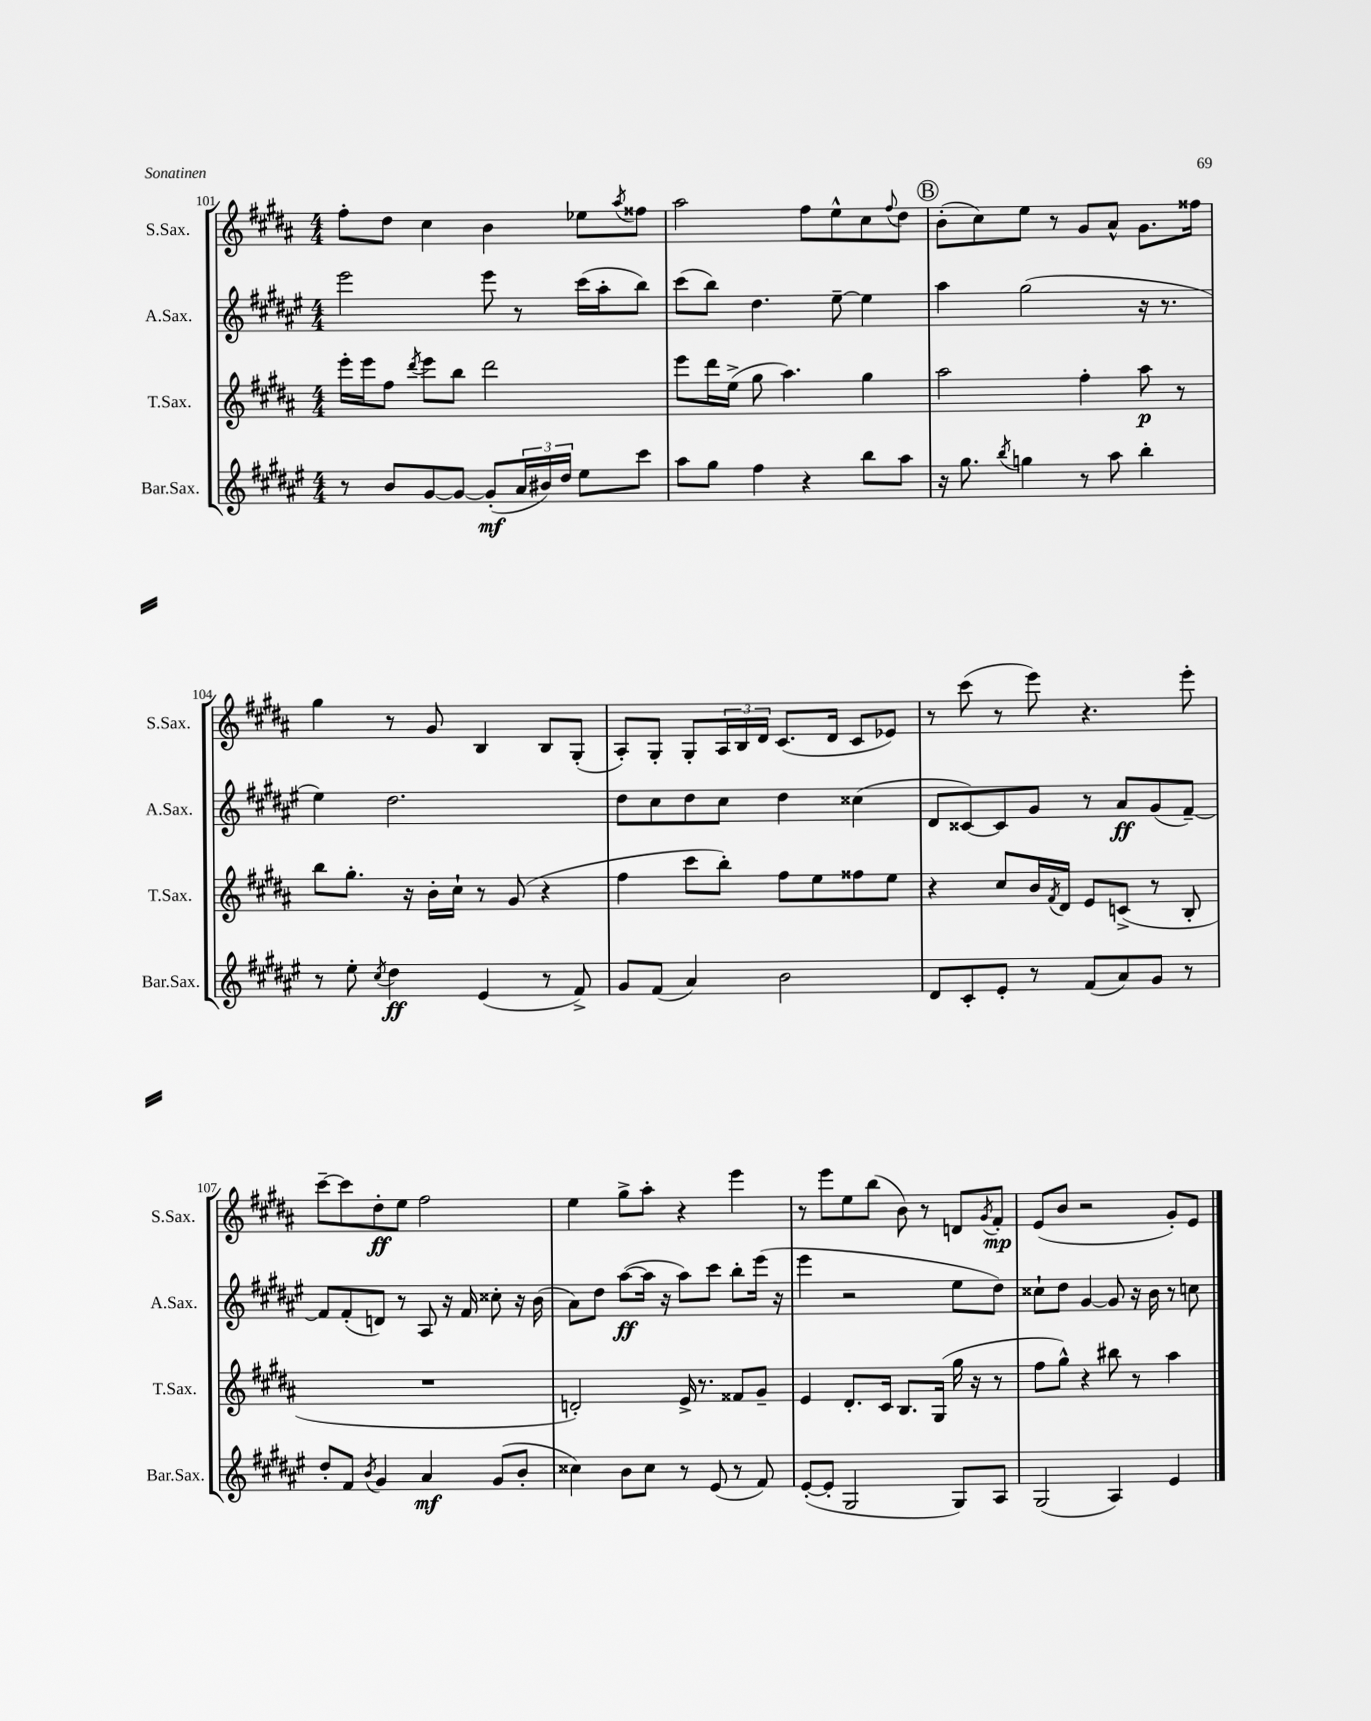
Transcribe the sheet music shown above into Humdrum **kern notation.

**kern	**kern	**kern	**kern
*staff4	*staff3	*staff2	*staff1
*clefG2	*clefG2	*clefG2	*clefG2
*k[f#c#g#d#a#e#]	*k[f#c#g#d#a#]	*k[f#c#g#d#a#e#]	*k[f#c#g#d#a#]
*M4/4	*M4/4	*M4/4	*M4/4
8r	16eee'\LL	2eee#\	8ff#'\L
.	16eee\J	.	.
8b/L	8ff#\J	.	8dd#\J
.	8qddd#/	.	.
[8g#/	8eee\L	.	4cc#\
8g#/_J	8bb\J	.	.
(8g#'/]L	2ddd#\	8eee#\	4b\
24a#/L	.	8r	.
24b#/)	.	.	.
24dd#/JJ	.	.	.
8ee#\L	.	(16ccc#\LL	8ee-\L
.	.	16aa#'\J	.
.	.	.	8qaa#/
8ccc#\J	.	8bb\J)	8ff##\J
=	=	=	=
8aa#\L	8eee\L	(8ccc#\L	2aa#\
8gg#\J	16ddd#\L	8bb\J)	.
.	(16ee^\JJ	.	.
4ff#\	8gg#\	4.dd#\	.
.	4.aa#\)	.	.
4r	.	.	8ff#\L
.	.	[8ee#~\	8ee^^\
8bb\L	4gg#\	4ee#\]	8cc#\
.	.	.	8qqff#/
8aa#\J	.	.	8dd#\J
=	=	=	=
16r	2aa#\	4aa#\	(8b'\L
8.gg#\	.	.	.
.	.	.	8cc#\)
8qbb/	.	.	.
4gg\	.	(2gg#\	8ee\J
.	.	.	8r
8r	4ff#'\	.	8g#/L
8aa#\	.	.	8a#^^/J
4bb'\	8aa#\	16r	8.g#\L
.	.	8.r	.
.	8r	.	.
.	.	.	16ff##\Jk
=	=	=	=
8r	8bb\L	4ee#\)	4gg#\
8ee#'\	8.gg#'\J	.	.
8qcc#/	.	.	.
4dd#\	.	2.dd#\	8r
.	16r	.	.
.	16b'\LL	.	8g#/
.	16cc#`\JJ	.	.
(4e#/	8r	.	4B/
.	(8g#/	.	.
8r	4r	.	8B/L
8f#^/)	.	.	(8G#'/J
=	=	=	=
8g#/L	4ff#\	8dd#\L	8A#'/L)
(8f#/J	.	8cc#\	8G#'/J
4a#/)	8ccc#\L	8dd#\	8G#'/L
.	8bb'\J)	8cc#\J	24A#/L
.	.	.	24B/
.	.	.	24d#/JJ
2b\	8ff#\L	4dd#\	(8.c#/L
.	8ee\	.	.
.	.	.	16d#/Jk
.	8ff##\	(4cc##\	8c#/L
.	8ee\J	.	8e-/J)
=	=	=	=
8d#/L	4r	8d#/L	8r
8c#'/	.	[8c##/)	(8ccc#\
8e#'/J	8cc#/L	8c##/]	8r
8r	16b/L	8g#/J	8eee\)
.	8qf#/	.	.
.	16d#/JJ	.	.
(8f#/L	8e/L	8r	4.r
8a#/)	(8c^/J	8a#/L	.
8g#/J	8r	(8g#/	.
8r	8B'/	[8f#~/J)	8eee'\
=	=	=	=
8dd#'/L	1r	8f#/]L	[8ccc#~\L
8f#/J	.	(8f#'/	8ccc#\]
8qb/	.	.	.
4g#/	.	8d/J)	8dd#'\
.	.	8r	8ee\J
4a#/	.	8A#/	2ff#\
.	.	16r	.
.	.	16f#/	.
(8g#/L	.	8cc##'\	.
8b'/J	.	16r	.
.	.	(16b\	.
=	=	=	=
4cc##\)	2d'/)	8a#\L)	4ee\
.	.	8dd#\J	.
8b\L	.	([8aa#\L	8gg#^\L
8cc##\J	.	16aa#\]Jk	8aa#'\J
.	.	16r	.
8r	16e^/	8aa#\L)	4r
.	8.r	.	.
(8e#/	.	8ccc#\J	.
8r	8f##/L	8bb'\L	4eee\
8f#/)	8g#~/J	(16eee#\Jk	.
.	.	16r	.
=	=	=	=
([8e#'/L	4e/	4eee#\	8r
8e#'/]J	.	.	8eee\L
2G#/	8.d#'/L	2r	8ee\
.	.	.	(8bb\J
.	16c#/Jk	.	.
.	8.B/L	.	8b\)
.	.	.	8r
.	(16G#/Jk	.	.
8G#/L)	16gg#\	8ee#\L	8d/L
.	16r	.	.
.	.	.	8qg#/
8A#/J	8r	8dd#\J)	8f#'/J
=	=	=	=
(2G#/	8ff#\L	8cc##`\L	(8e/L
.	8gg#^^\J)	8dd#\J	8b/J
.	4r	[4g#/	2r
4A#/)	8bb#\	8g#/]	.
.	8r	16r	.
.	.	16b\	.
4e#/	4aa#\	8r	8g#'/L)
.	.	8cc\	8e/J
==	==	==	==
*-	*-	*-	*-
